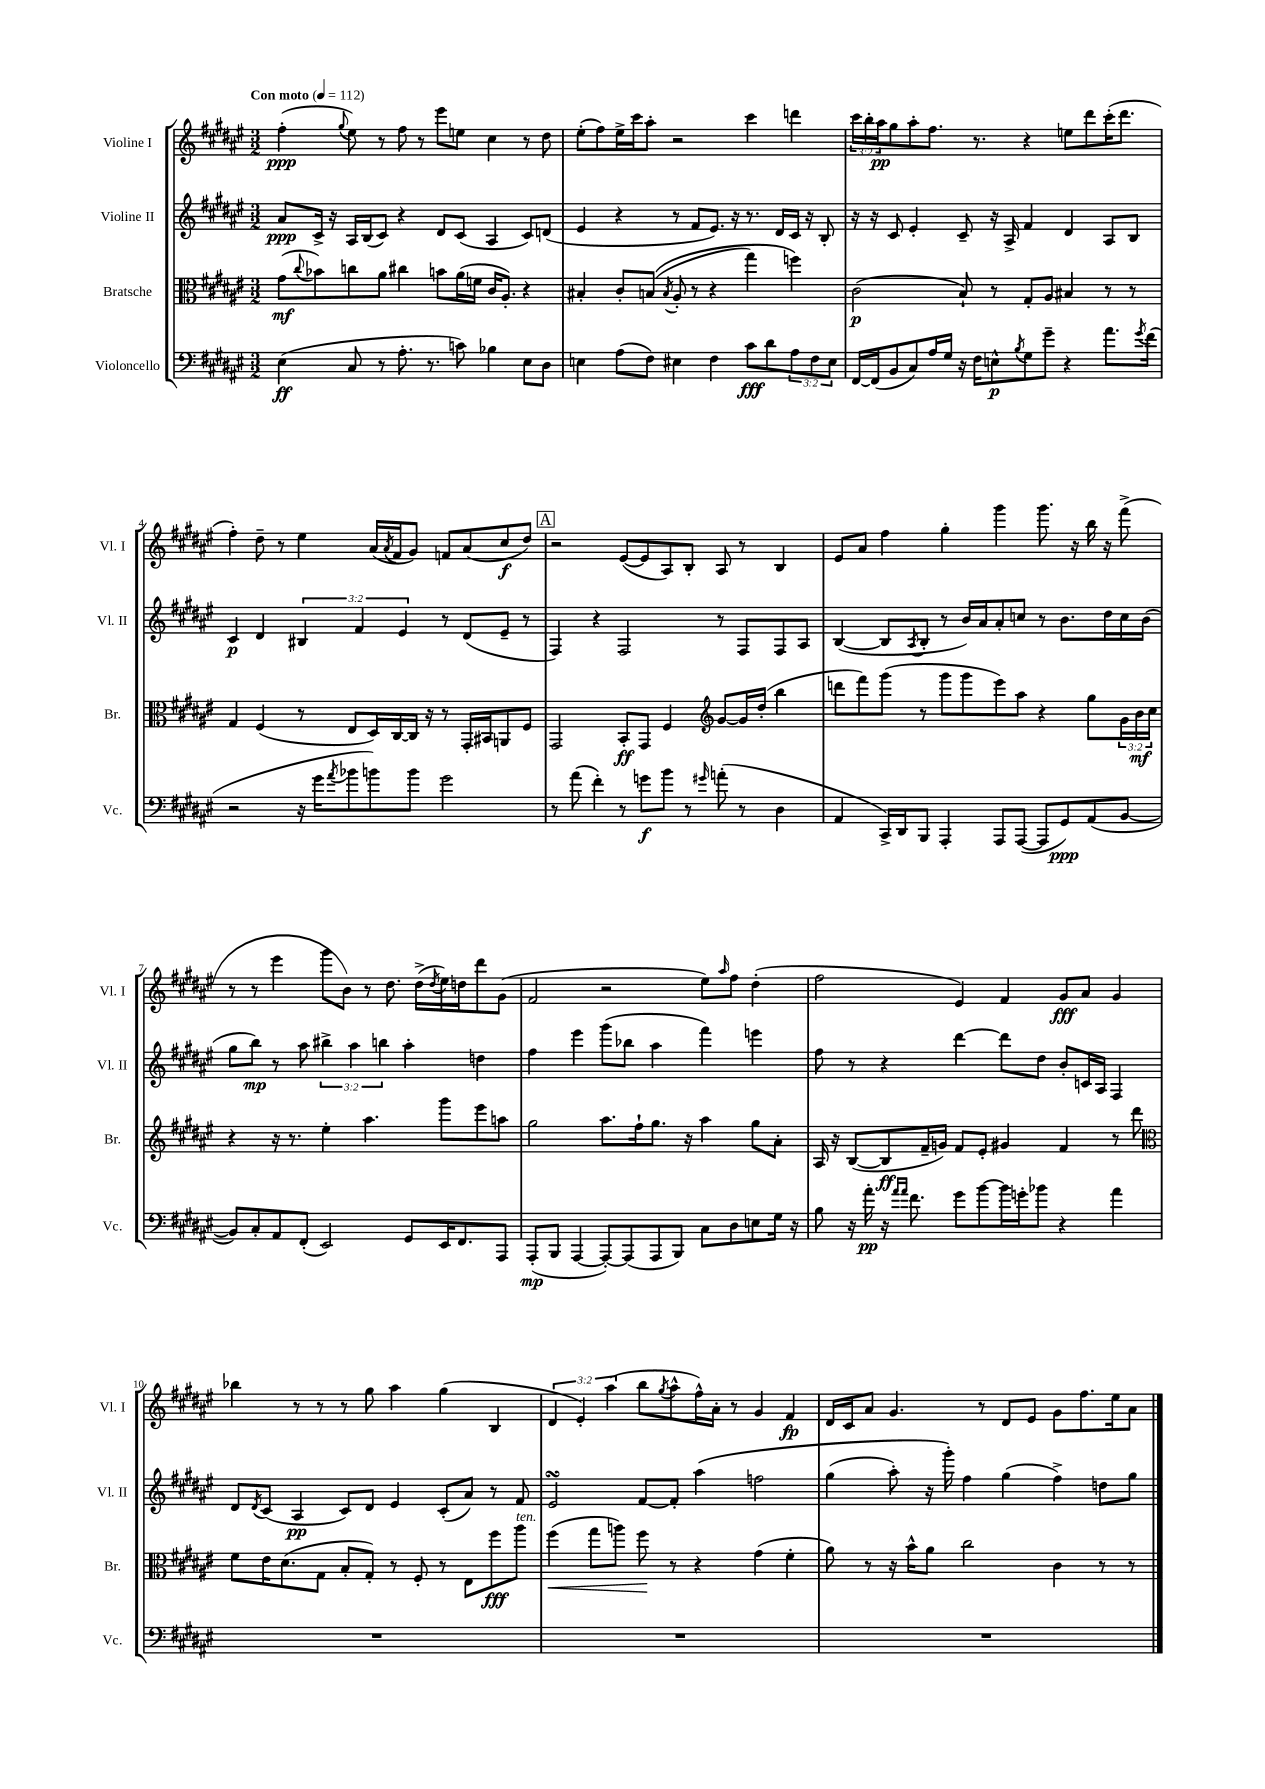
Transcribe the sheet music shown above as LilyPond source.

<<
\new StaffGroup <<
\new Staff = "s0" \with { instrumentName = "Violine I" shortInstrumentName = "Vl. I" } {
    \clef treble \key fis \major \numericTimeSignature \time 3/2 \override Staff.TupletNumber.text = #tuplet-number::calc-fraction-text \tempo "Con moto" 4 = 112
    fis''4-.\ppp( \appoggiatura { gis''8 } eis''8) r8 fis''8 r8 eis'''8 e''8 cis''4 r8 dis''8 |
    eis''8-.( fis''8) eis''16-> cis'''16 ais''8-. r2 cis'''4 d'''4 |
    \tuplet 3/2 { cis'''16 b''16-. ais''16\pp } gis''8 ais''8-. fis''8. r8. r4 e''8 dis'''8 cis'''16-.( dis'''8. |
    fis''4-.) dis''8-- r8 eis''4 ais'16( \acciaccatura { ais'8 } fis'16 gis'8) f'8 ais'8( cis''8\f dis''8) |
    \mark \markup { \box "A" } r2 eis'8~( eis'8 ais8) b8-. ais8 r8 b4 |
    eis'8 ais'8 fis''4 gis''4-. gis'''4 gis'''8. r16 b''16 r16 fis'''8->( |
    r8 r8 eis'''4 gis'''8 b'8) r8 dis''8. dis''16->( \acciaccatura { dis''8 } eis''16) d''16 dis'''8 gis'8( |
    fis'2 r2 eis''8) \grace { ais''16 } fis''8 dis''4-.( |
    fis''2 eis'4) fis'4 gis'8\fff ais'8 gis'4 |
    bes''4 r8 r8 r8 gis''8 ais''4 gis''4( b4 |
    \tuplet 3/2 { dis'4 eis'4-.) ais''4( } b''8 \acciaccatura { gis''8 } ais''8-^ fis''16-^) ais'16-. r8 gis'4 fis'4\fp |
    dis'16 cis'16 ais'8 gis'4. r8 dis'8 eis'8 gis'8 fis''8. eis''16 ais'8 \bar "|." |
}
\new Staff = "s1" \with { instrumentName = "Violine II" shortInstrumentName = "Vl. II" } {
    \clef treble \key fis \major \numericTimeSignature \time 3/2 \override Staff.TupletNumber.text = #tuplet-number::calc-fraction-text
    ais'8\ppp cis'16-> r16 ais16 b16( cis'8) r4 dis'8 cis'8( ais4 cis'8) d'8( |
    eis'4 r4 r8 fis'8 eis'8.) r16 r8. dis'16 cis'16 r16 b8-. |
    r16 r16 cis'8 eis'4-. cis'8-- r16 ais16-> fis'4 dis'4 ais8 b8 |
    cis'4\p dis'4 \tuplet 3/2 { bis4 fis'4 eis'4 } r8 dis'8( eis'8-- r8 |
    \mark \markup { \box "A" } fis4) r4 fis2 r8 fis8 fis8 ais8 |
    b4~( b8 \acciaccatura { ais8 } b8-. r8 b'16) ais'16 ais'8-. c''8 r8 b'8. dis''16 c''16 b'16( |
    gis''8 b''8\mp) r8 ais''8 \tuplet 3/2 { bis''4-> ais''4 b''4 } ais''4-. d''4 |
    fis''4 eis'''4 gis'''8( bes''8 ais''4 fis'''4) e'''4 |
    fis''8 r8 r4 dis'''4~ dis'''8 dis''8 b'8-. c'16 ais16 fis4 |
    dis'8 \acciaccatura { dis'8 } cis'8( ais4\pp cis'8) dis'8 eis'4 cis'8-.( ais'8) r8 fis'8 |
    eis'2\turn fis'8~ fis'8-. ais''4\( f''2 |
    gis''4( ais''8-.) r16 gis'''16-.\) fis''4 gis''4( fis''4->) d''8 gis''8 \bar "|." |
}
\new Staff = "s2" \with { instrumentName = "Bratsche" shortInstrumentName = "Br." } {
    \clef alto \key fis \major \numericTimeSignature \time 3/2 \override Staff.TupletNumber.text = #tuplet-number::calc-fraction-text
    gis'8\mf( \appoggiatura { cis''8 } bes'8) c''8 ais'8 cis''4 b'8 ais'16( f'16 cis'16 ais8.-.) r4 |
    bis4-. cis'8-. b8(\( \acciaccatura { b8 } ais8-. r8 r4 gis''4) f''4\) |
    cis'2\p( b8-!) r8 gis8-. ais8 bis4 r8 r8 |
    gis4 fis4( r8 eis8 dis16) cis16~ cis16 r16 r8 gis,16-. bis,16 a,8 fis8 |
    \mark \markup { \box "A" } gis,2 b,8-.\ff gis,8 fis4 \clef treble gis'8~ gis'16 dis''16-.( b''4 |
    d'''8 fis'''8) gis'''8( r8 gis'''8 gis'''8 eis'''8) ais''8 r4 gis''8 \tuplet 3/2 { gis'16 b'16\mf cis''16 } |
    r4 r16 r8. eis''4-. ais''4. gis'''8 eis'''8 a''8 |
    gis''2 ais''8. fis''16-! gis''8. r16 ais''4 gis''8 ais'8-. |
    ais16 r16 b8~( b8\ff fis'16-- g'16) fis'8 eis'8-. gis'4 fis'4 r8 dis'''8 |
    \clef alto fis'8 eis'16 dis'8.( gis8 b8-. gis8-.) r8 fis8-. r8 eis8 fis''8\fff ais''8^\markup { \italic "ten." } |
    fis''4\<( gis''8 a''8) fis''8\! r8 r4 gis'4( fis'4-. |
    ais'8) r8 r16 b'16-^ ais'8 cis''2 cis'4 r8 r8 \bar "|." |
}
\new Staff = "s3" \with { instrumentName = "Violoncello" shortInstrumentName = "Vc." } {
    \clef bass \key fis \major \numericTimeSignature \time 3/2 \override Staff.TupletNumber.text = #tuplet-number::calc-fraction-text
    eis4\ff( cis8 r8 ais8.-. r8. c'8) bes4 eis8 dis8 |
    e4 ais8( fis8) eis4 fis4 cis'8\fff dis'8 \tuplet 3/2 { ais8 fis8 eis8 } |
    fis,16~ fis,16( b,8 cis8) ais16 gis16 r16 fis16 e8-^\p \acciaccatura { b8 } gis8 gis'8-- r4 ais'8. \acciaccatura { gis'8 } fis'16( |
    r2 r16 gis'16 \acciaccatura { ais'8 } bes'8 b'8) b'8 gis'2 |
    \mark \markup { \box "A" } r8 ais'8( fis'4-.) r8 g'8\f b'8 r8 \grace { gis'16 } a'8-.( r8 dis4 |
    ais,4 cis,16->) dis,16 b,,8 ais,,4-. ais,,8 ais,,8~( ais,,8 gis,8\ppp) ais,8( b,8~ |
    b,8) cis8-. ais,8 fis,8-.( eis,2) gis,8 eis,16 fis,8. ais,,8 |
    ais,,8-.\mp( b,,8 ais,,4~ ais,,8~-.) ais,,8( ais,,8 b,,8) cis8 dis8 e8 gis16 r16 |
    b8 r16 ais'16-.\pp r16 \grace { ais'16 ais'16 } fis'8. gis'8 b'8~ b'16 g'16-. bes'8 r4 ais'4 |
    R1. |
    R1. |
    R1. \bar "|." |
}
>>
>>
